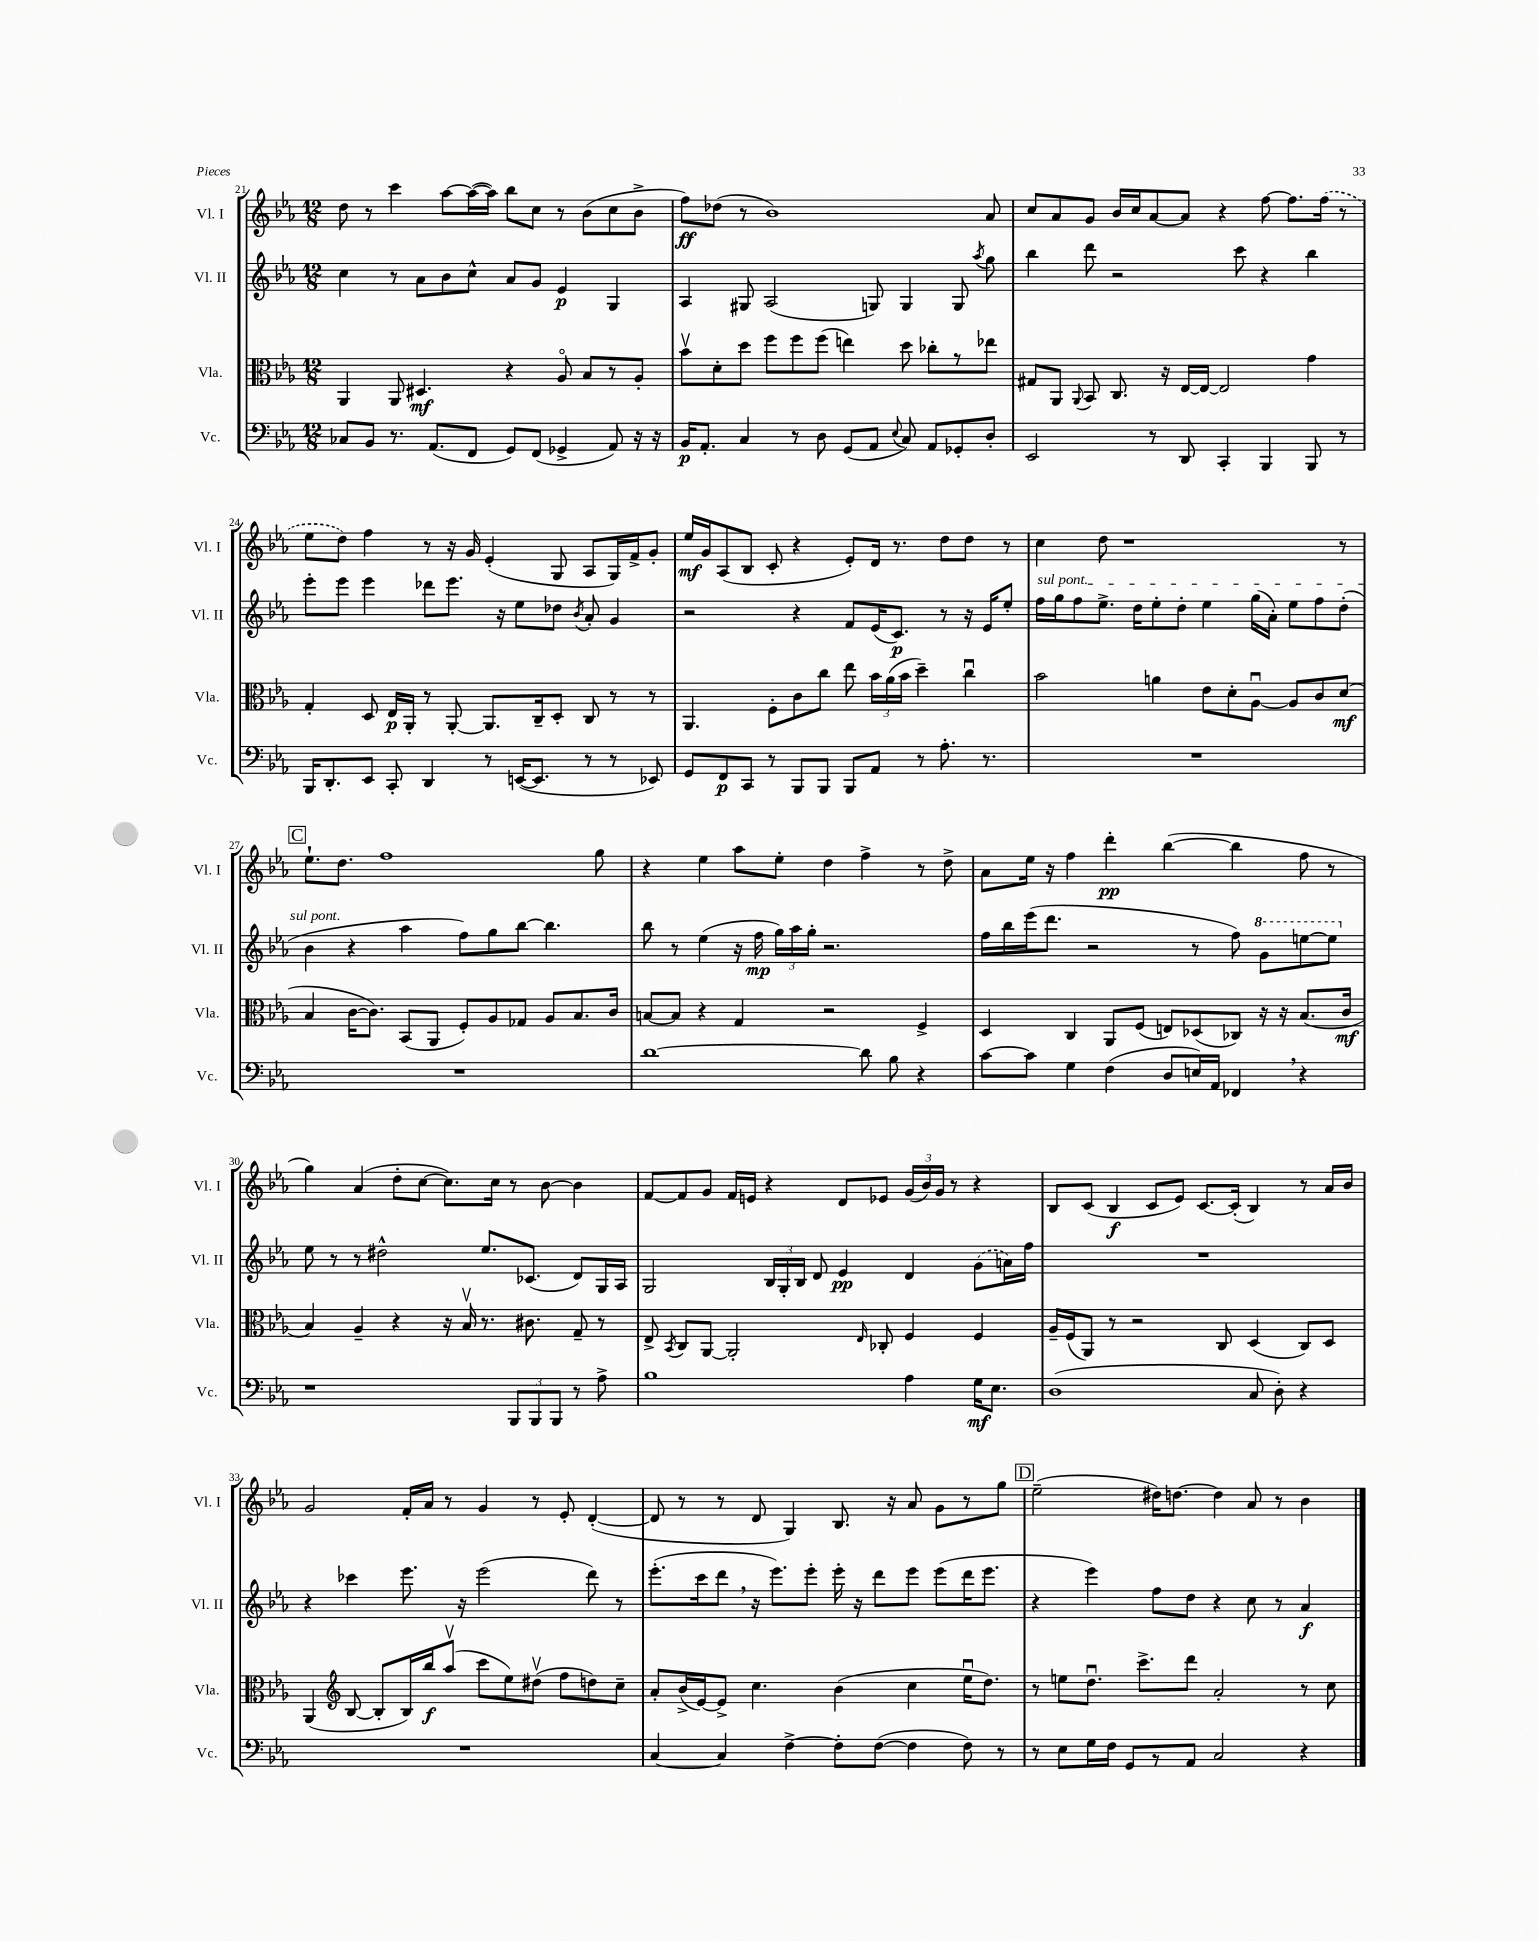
<<
\new StaffGroup <<
\new Staff = "s0" \with { instrumentName = "Vl. I" shortInstrumentName = "Vl. I" } {
    \clef treble \key ees \major \numericTimeSignature \time 12/8
    \autoBeamOff d''8 r8 c'''4 aes''8[~ aes''16~( aes''16]) bes''8[ c''8] r8 bes'8[( c''8 bes'8]-> |
    f''8[\ff) des''8]( r8 bes'1) aes'8 |
    c''8[ aes'8 g'8] bes'16[ c''16 aes'8~ aes'8] r4 f''8~ f''8.[ \once \slurDashed f''16]( r8 |
    ees''8[ d''8]) f''4 r8 r16 g'16 ees'4-.( g8 aes8[ g16) f'16-> g'8]-. |
    ees''16[\mf g'16 aes8( bes8] c'8-. r4 ees'8[-.) d'16] r8. d''8[ d''8] r8 |
    c''4 d''8 r1 r8 |
    \mark \markup { \box "C" } ees''8.[-! d''8.] f''1 g''8 |
    r4 ees''4 aes''8[ ees''8]-. d''4 f''4-> r8 d''8-> |
    aes'8[ ees''16] r16 f''4 d'''4-.\pp bes''4~( bes''4 f''8 r8 |
    g''4) aes'4( d''8[-. c''8]~ c''8.[) c''16] r8 bes'8~ bes'4 |
    f'8[~ f'8 g'8] f'16[ e'16] r4 d'8[ ees'8] \tuplet 3/2 { g'16[( bes'16) g'16] } r8 r4 |
    bes8[ c'8]( bes4\f c'8[ ees'8]) c'8.[~ c'16]-.( bes4) r8 aes'16[ bes'16] |
    g'2 f'16[-. aes'16] r8 g'4 r8 ees'8-. d'4~-.( |
    d'8 r8 r8 d'8 g4) bes8. r16 aes'8 g'8[ r8 g''8] |
    \mark \markup { \box "D" } ees''2--( dis''16[) d''8.]~ d''4 aes'8 r8 bes'4 \bar "|." |
}
\new Staff = "s1" \with { instrumentName = "Vl. II" shortInstrumentName = "Vl. II" } {
    \clef treble \key ees \major \numericTimeSignature \time 12/8
    \autoBeamOff c''4 r8 aes'8[ bes'8 c''8]-^ aes'8[ g'8] ees'4\p g4 |
    aes4 gis8 aes2( g8) g4 g8 \acciaccatura { aes''8 } g''8 |
    bes''4 d'''8 r2 c'''8 r4 bes''4 |
    ees'''8[-. ees'''8] ees'''4 des'''8[ ees'''8.] r16 ees''8[ des''8] \acciaccatura { bes'8 } aes'8-. g'4 |
    r2 r4 f'8[ ees'16( c'8.]\p) r8 r16 ees'16[ ees''8]-. |
    \once \override TextSpanner.bound-details.left.text = \markup { \italic "sul pont." } f''16[\startTextSpan g''16 f''8 ees''8.]-> d''16[ ees''8-. d''8]-. ees''4 g''16[( aes'16]-.) ees''8[ f''8 d''8]-.( |
    \mark \markup { \box "C" } bes'4\stopTextSpan r4 aes''4 f''8[) g''8 bes''8]~ bes''4. |
    bes''8 r8 ees''4( r16 f''16\mp \tuplet 3/2 { g''16[) aes''16 g''16]-. } r2. |
    f''16[ bes''16 ees'''16( d'''8.] r2 r8 f''8) \ottava #1 g''8[ e'''8~ e'''8] \ottava #0 |
    ees''8 r8 r8 dis''2-^ ees''8.[ ces'8.]( d'8[) g16 aes16] |
    g2 \tuplet 3/2 { bes16[ g16-. bes16] } d'8 ees'4\pp d'4 \once \slurDashed g'8[( a'16) f''16] |
    R1. |
    r4 ces'''4 ees'''8. r16 ees'''2( d'''8) r8 |
    ees'''8.[-.( c'''16 d'''8] \breathe r16 ees'''8.[) ees'''8]-. ees'''16-. r16 d'''8[ ees'''8] ees'''8[( d'''16 ees'''8.] |
    \mark \markup { \box "D" } r4 ees'''4) f''8[ d''8] r4 c''8 r8 aes'4\f \bar "|." |
}
\new Staff = "s2" \with { instrumentName = "Vla." shortInstrumentName = "Vla." } {
    \clef alto \key ees \major \numericTimeSignature \time 12/8
    \autoBeamOff aes,4 aes,8 dis4.\mf r4 aes8\flageolet bes8[ r8 aes8]-. |
    bes'8[\upbow d'8-. d''8] f''8[ f''8 f''8]( e''4) d''8 ces''8[-. r8 ees''8] |
    gis8[ aes,8] \appoggiatura { aes,8 } bes,8 c8. r16 ees16[~ ees16]~ ees2 g'4 |
    g4-. d8 ees16[\p aes,16]-. r8 aes,8~-. aes,8.[ c16-- d8]-. c8 r8 r8 |
    aes,4. f8[-. c'8 c''8] ees''8 \tuplet 3/2 { bes'16[ aes'16( bes'16] } d''4--) c''4\downbow |
    bes'2 a'4 ees'8[ d'8-. aes8]~\downbow aes8[ c'8 d'8]\mf( |
    \mark \markup { \box "C" } bes4 c'16[~ c'8.]) bes,8[( aes,8] f8[-.) aes8 ges8] aes8[ bes8. c'16] |
    b8[~ b8] r4 g4 r2 f4-> |
    d4 c4 aes,8[ f8]( e8[) des8( ces8]) r16 r16 bes8.[( c'16]\mf |
    bes4) aes4-- r4 r16 bes16\upbow r8. cis'8. g8-- r8 |
    ees8-> \acciaccatura { bes,8 } c8[ aes,8]~ aes,2-. \grace { ees16 } ces8-. f4 f4 |
    aes16[-- f16( aes,8]) r8 r2 c8 d4( c8[) d8] |
    aes,4( \clef treble bes8~ bes8[-. bes16) bes''16\f aes''8]\upbow( c'''8[ ees''8) dis''8]\upbow( f''8[ d''8) c''8]-- |
    aes'8[-. bes'16->( ees'16~) ees'8]-> c''4. bes'4( c''4 ees''16[\downbow d''8.]) |
    \mark \markup { \box "D" } r8 e''8[ d''8.]\downbow c'''8.[-> d'''8] aes'2-. r8 c''8 \bar "|." |
}
\new Staff = "s3" \with { instrumentName = "Vc." shortInstrumentName = "Vc." } {
    \clef bass \key ees \major \numericTimeSignature \time 12/8
    \autoBeamOff ces8[ bes,8] r8. aes,8.[( f,8] g,8[) f,8]( ges,4-> aes,8) r16 r16 |
    bes,16[\p aes,8.]-. c4 r8 d8 g,8[( aes,8] \appoggiatura { ees8 } c8) aes,8[ ges,8-. d8]-. |
    ees,2 r8 d,8 c,4-. bes,,4 bes,,8 r8 |
    bes,,16[ d,8.-. ees,8] c,8-. d,4 r8 e,16[~( e,8.] r8 r8 ees,8) |
    g,8[ f,8\p c,8] r8 bes,,8[ bes,,8] bes,,8[ aes,8] r8 aes8.-. r8. |
    R1. |
    \mark \markup { \box "C" } R1. |
    d'1~ d'8 bes8 r4 |
    c'8[~ c'8] g4 f4( d8[ e16) aes,16] fes,4 \breathe r4 |
    r1 \tuplet 3/2 { bes,,8[ bes,,8 bes,,8] } r8 aes8-> |
    bes1 aes4 g16[\mf ees8.] |
    d1( c8 d8-.) r4 |
    R1. |
    c4~ c4 f4~-> f8[-. f8]~( f4 f8) r8 |
    \mark \markup { \box "D" } r8 ees8[ g16 f16] g,8[ r8 aes,8] c2 r4 \bar "|." |
}
>>
>>
\layout { \context { \Score currentBarNumber = #21 } }
